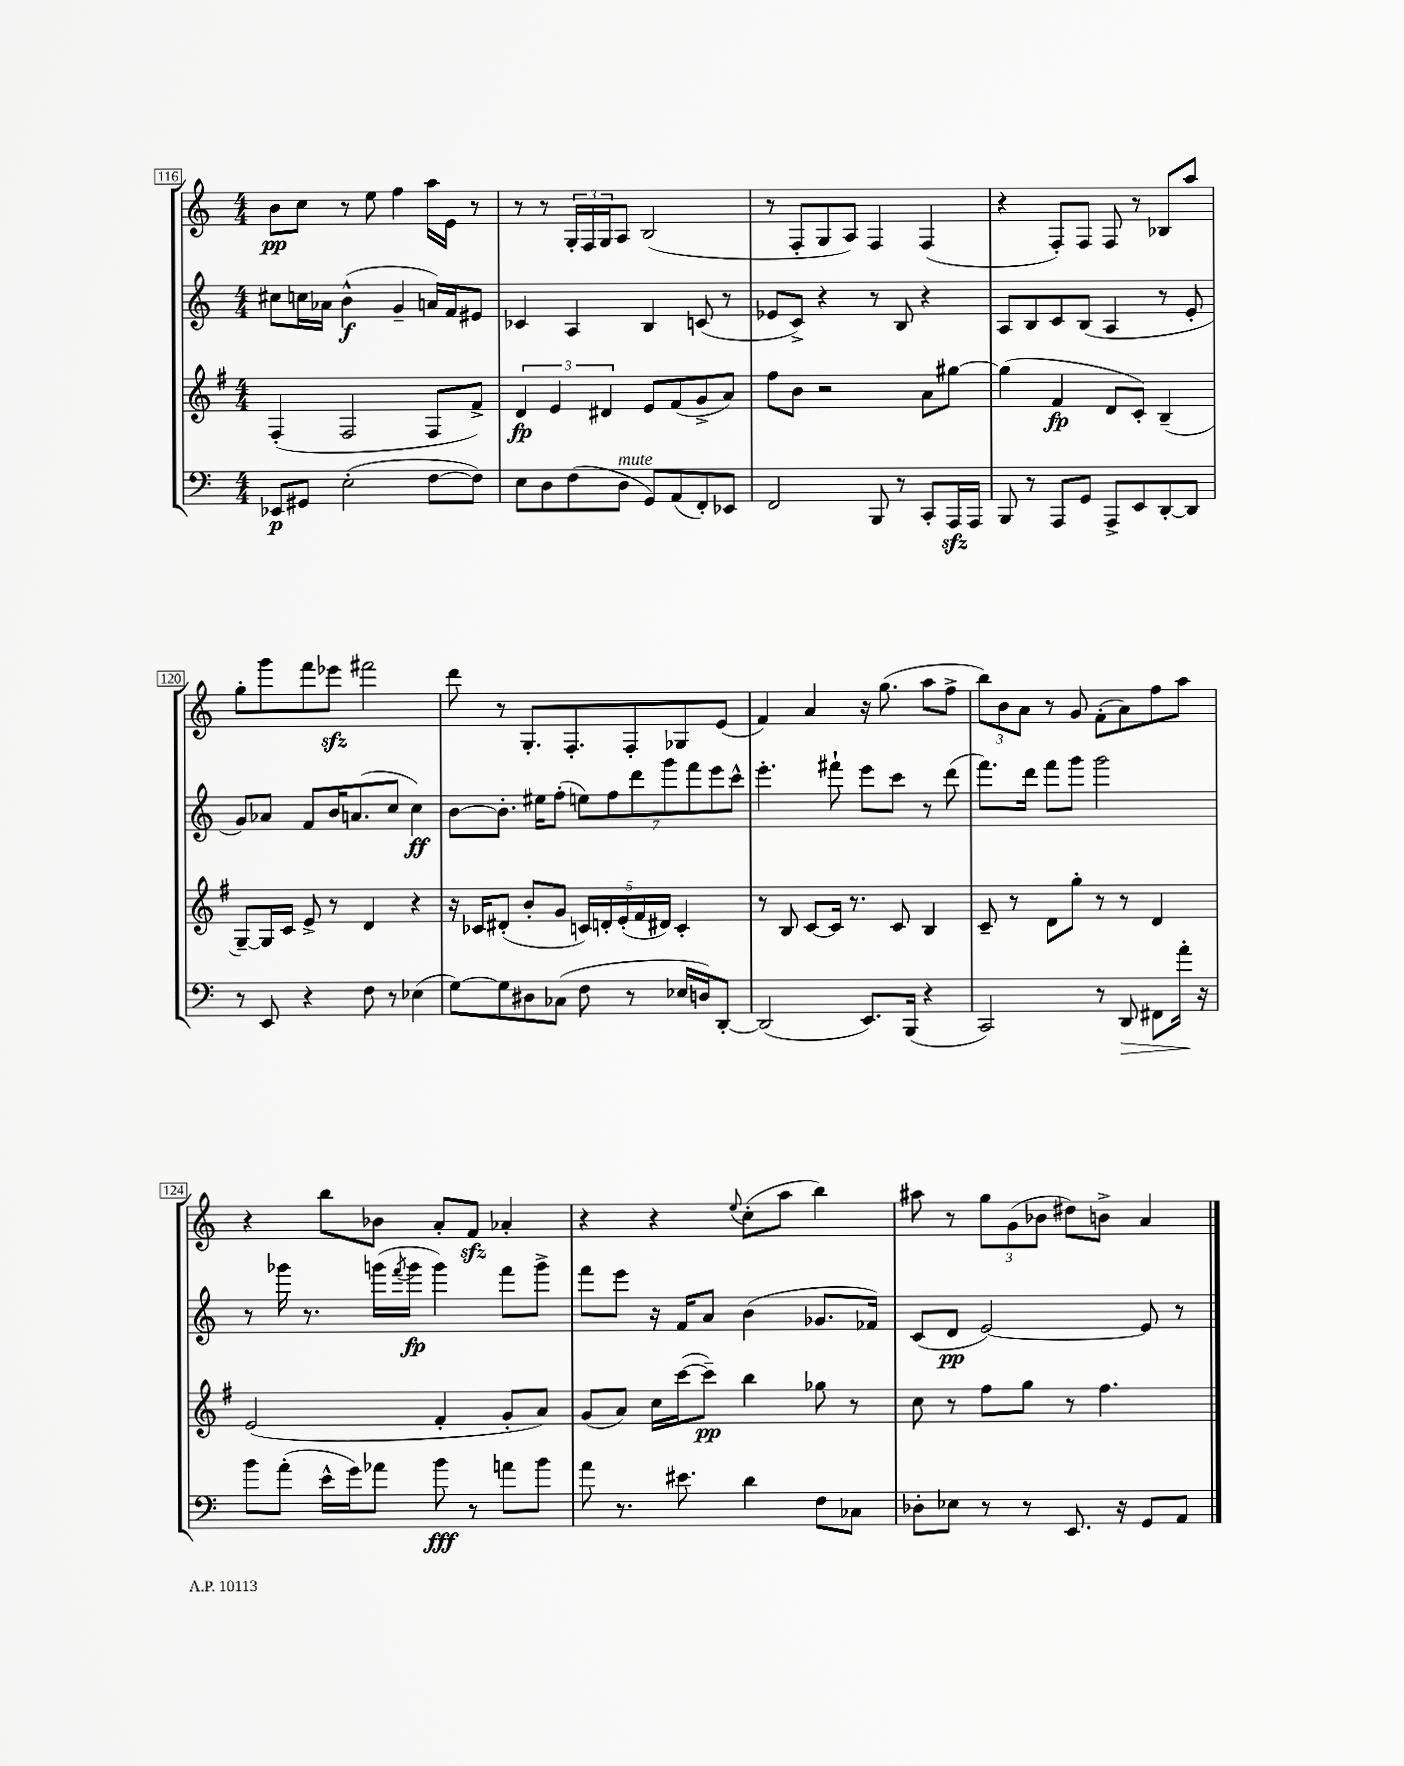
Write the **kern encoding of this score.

**kern	**dynam	**kern	**dynam	**kern	**dynam	**kern	**dynam
*part4	*part4	*part3	*part3	*part2	*part2	*part1	*part1
*staff4	*staff4	*staff3	*staff3	*staff2	*staff2	*staff1	*staff1
*clefF4	*	*clefG2	*	*clefG2	*	*clefG2	*
*k[]	*	*k[f#]	*	*k[]	*	*k[]	*
*M4/4	*	*M4/4	*	*M4/4	*	*M4/4	*
=116	=116	=116	=116	=116	=116	=116	=116
8EE-X/L	p	(4F#'/	.	8cc#X\L	.	8b\L	pp
8GG#X/J	.	.	.	16ccn\L	.	8cc\J	.
.	.	.	.	16a-X\JJ	.	.	.
(2E'\	.	2F#/	.	(4b^^\	f	8r	.
.	.	.	.	.	.	8ee\	.
.	.	.	.	4g~/	.	4ff\	.
[8F\L	.	8F#/L	.	16an/LL)	.	16aa\LL	.
.	.	.	.	16f/J	.	16e\JJ	.
8F\J])	.	8f#^/J)	.	8e#X/J	.	8r	.
=117	=117	=117	=117	=117	=117	=117	=117
8E\L	.	6d/	fp	4c-X/	.	8r	.
8D\	.	.	.	.	.	8r	.
.	.	6e/	.	.	.	.	.
(8F\	.	.	.	4A/	.	24G'/LL	.
.	.	.	.	.	.	24F/	.
.	.	6d#X/	.	.	.	24G/J	.
!LO:TX:a:i:t=mute	!	!	!	!	!	!	!
8D\J	.	.	.	.	.	8A/J	.
8GG/L)	.	8e/L	.	4B/	.	(2B/	.
(8AA/	.	(8f#/	.	.	.	.	.
8FF'/)	.	8g^/	.	(8cn/	.	.	.
8EE-X/J	.	8a/J)	.	8r	.	.	.
=118	=118	=118	=118	=118	=118	=118	=118
2FF/	.	8ff#\L	.	8e-X/L	.	8r	.
.	.	8b\J	.	8c^/J)	.	8F'/L	.
.	.	2r	.	4r	.	8G/	.
.	.	.	.	.	.	8A/J)	.
8BBB/	.	.	.	8r	.	4F/	.
8r	.	.	.	8B/	.	.	.
8CC'/L	.	8a\L	.	4r	.	(4F/	.
16AAAzz/L	.	[8gg#X\J	.	.	.	.	.
16AAA/JJ	.	.	.	.	.	.	.
=119	=119	=119	=119	=119	=119	=119	=119
8BBB/	.	(4gg#\]	.	8A/L	.	4r	.
8r	.	.	.	8B/	.	.	.
8AAA/L	.	4f#/	fp	8c/	.	8F'/L)	.
8GG/J	.	.	.	(8B/J	.	8F/J	.
8AAA^/L	.	8d/L	.	4A/	.	8F/	.
8EE/	.	8c'/J)	.	.	.	8r	.
[8DD'/	.	(4B~/	.	8r	.	8B-X/L	.
8DD/J]	.	.	.	8e'/	.	8aa/J	.
!!LO:LB:g=z
=120	=120	=120	=120	=120	=120	=120	=120
8r	.	[8G~/L)	.	8g/L)	.	8gg'\L	.
8EE/	.	16G/L]	.	8a-X/J	.	8ggg\	.
.	.	16c/JJ	.	.	.	.	.
4r	.	8e^/	.	8f/L	.	8fff\	.
.	.	8r	.	16b/K	.	8eee-Xzz\J	.
.	.	.	.	(8.an/	.	.	.
8F\	.	4d/	.	.	.	2fff#X\	.
8r	.	.	.	8cc/J	.	.	.
(4E-X\	.	4r	.	4cc\)	ff	.	.
=121	=121	=121	=121	=121	=121	=121	=121
[8G\L)	.	16r	.	[8b\L	.	8ddd\	.
.	.	16c-X/KL	.	.	.	.	.
8G\]	.	(8d#X'/J	.	8.b'\J]	.	8r	.
8D#X\	.	8b'/L	.	.	.	8.G'/L	.
.	.	.	.	16ee#X\KL	.	.	.
(8C-X\J	.	8g/J	.	(8ff'\J	.	.	.
.	.	.	.	.	.	8.F'/	.
8F\	.	20cn/LL)	.	14een\L)	.	.	.
.	.	20dn'/	.	.	.	.	.
.	.	.	.	14ff\	.	.	.
.	.	(20e'/	.	.	.	.	.
8r	.	.	.	.	.	8F'/	.
.	.	.	.	14ddd\	.	.	.
.	.	20f#/	.	.	.	.	.
.	.	20d#X/JJ)	.	.	.	.	.
.	.	.	.	14ggg\	.	.	.
16E-X/LL	.	4c'/	.	.	.	8G-X/	.
.	.	.	.	14fff\	.	.	.
16Dn/J)	.	.	.	.	.	.	.
.	.	.	.	14eee\	.	.	.
[8DD'/J	.	.	.	.	.	(8e/J	.
.	.	.	.	14ccc^^\J	.	.	.
=122	=122	=122	=122	=122	=122	=122	=122
(2DD/]	.	8r	.	4.eee'\	.	4f/)	.
.	.	8B/	.	.	.	.	.
.	.	[8c/L	.	.	.	4a/	.
.	.	16c/Jk]	.	8fff#X`\	.	.	.
.	.	8.r	.	.	.	.	.
8.EE/L)	.	.	.	8eee\L	.	16r	.
.	.	.	.	.	.	(8.gg\	.
.	.	8c/	.	8ccc\J	.	.	.
(16BBB/Jk	.	.	.	.	.	.	.
4r	.	4B/	.	8r	.	8aa\L	.
.	.	.	.	(8ddd\	.	8ff^\J	.
=123	=123	=123	=123	=123	=123	=123	=123
2CC/)	.	8c~/	.	8.fff\L)	.	12bb\L)	.
.	.	.	.	.	.	12b\	.
.	.	8r	.	.	.	.	.
.	.	.	.	.	.	12a\J	.
.	.	.	.	16ddd\Jk	.	.	.
.	.	8d\L	.	8fff\L	.	8r	.
.	.	8gg'\J	.	8ggg\J	.	8g/	.
8r	.	8r	.	2ggg\	.	(8f'\L	.
!	!LO:HP:b	!	!	!	!	!	!
8DD/	>	8r	.	.	.	8a\)	.
8FF#X\L	.	4d/	.	.	.	8ff\	.
16a'\Jk	.	.	.	.	.	8aa\J	.
16r	]	.	.	.	.	.	.
!!LO:LB:g=z
=124	=124	=124	=124	=124	=124	=124	=124
8b\L	.	(2e/	.	8r	.	4r	.
(8a'\J	.	.	.	16ggg-X\	.	.	.
.	.	.	.	8.r	.	.	.
16e^^\LL	.	.	.	.	.	8bb\L	.
16g\J)	.	.	.	.	.	.	.
8a-X\J	.	.	.	(16gggn\LL	.	8b-X\J	.
.	.	.	.	8qfff/	.	.	.
.	.	.	.	16ggg\JJ	fp	.	.
8b\	fff	4f#'/	.	4ggg\)	.	8a'/L	.
8r	.	.	.	.	.	8fzz/J	.
8an\L	.	8g'/L	.	8fff\L	.	4a-X'/	.
8b\J	.	8a/J)	.	8ggg^\J	.	.	.
=125	=125	=125	=125	=125	=125	=125	=125
8a\	.	(8g/L	.	8fff\L	.	4r	.
8.r	.	8a/J)	.	8eee\J	.	.	.
.	.	16cc\LL	.	16r	.	4r	.
8.e#X\	.	([16ccc\J	.	16f/KL	.	.	.
.	.	8ccc~\J])	pp	8a/J	.	.	.
.	.	.	.	.	.	8qqee/	.
4d\	.	4bb\	.	(4b\	.	(8cc'\L	.
.	.	.	.	.	.	8aa\J	.
8F\L	.	8gg-X\	.	8.g-X/L	.	4bb\)	.
8C-X\J	.	8r	.	.	.	.	.
.	.	.	.	16f-X/Jk)	.	.	.
=126	=126	=126	=126	=126	=126	=126	=126
8D-X'\L	.	8cc\	.	(8c/L	.	8aa#X\	.
8E-X\J	.	8r	.	8d/J	pp	8r	.
8r	.	8ff#\L	.	[2e/)	.	12gg\L	.
.	.	.	.	.	.	(12g\	.
8r	.	8gg\J	.	.	.	.	.
.	.	.	.	.	.	12b-X\J	.
8.EE/	.	8r	.	.	.	8dd#X\L)	.
.	.	4.ff#\	.	.	.	8bn^\J	.
16r	.	.	.	.	.	.	.
8GG/L	.	.	.	8e/]	.	4a/	.
8AA/J	.	.	.	8r	.	.	.
==	==	==	==	==	==	==	==
*-	*-	*-	*-	*-	*-	*-	*-
